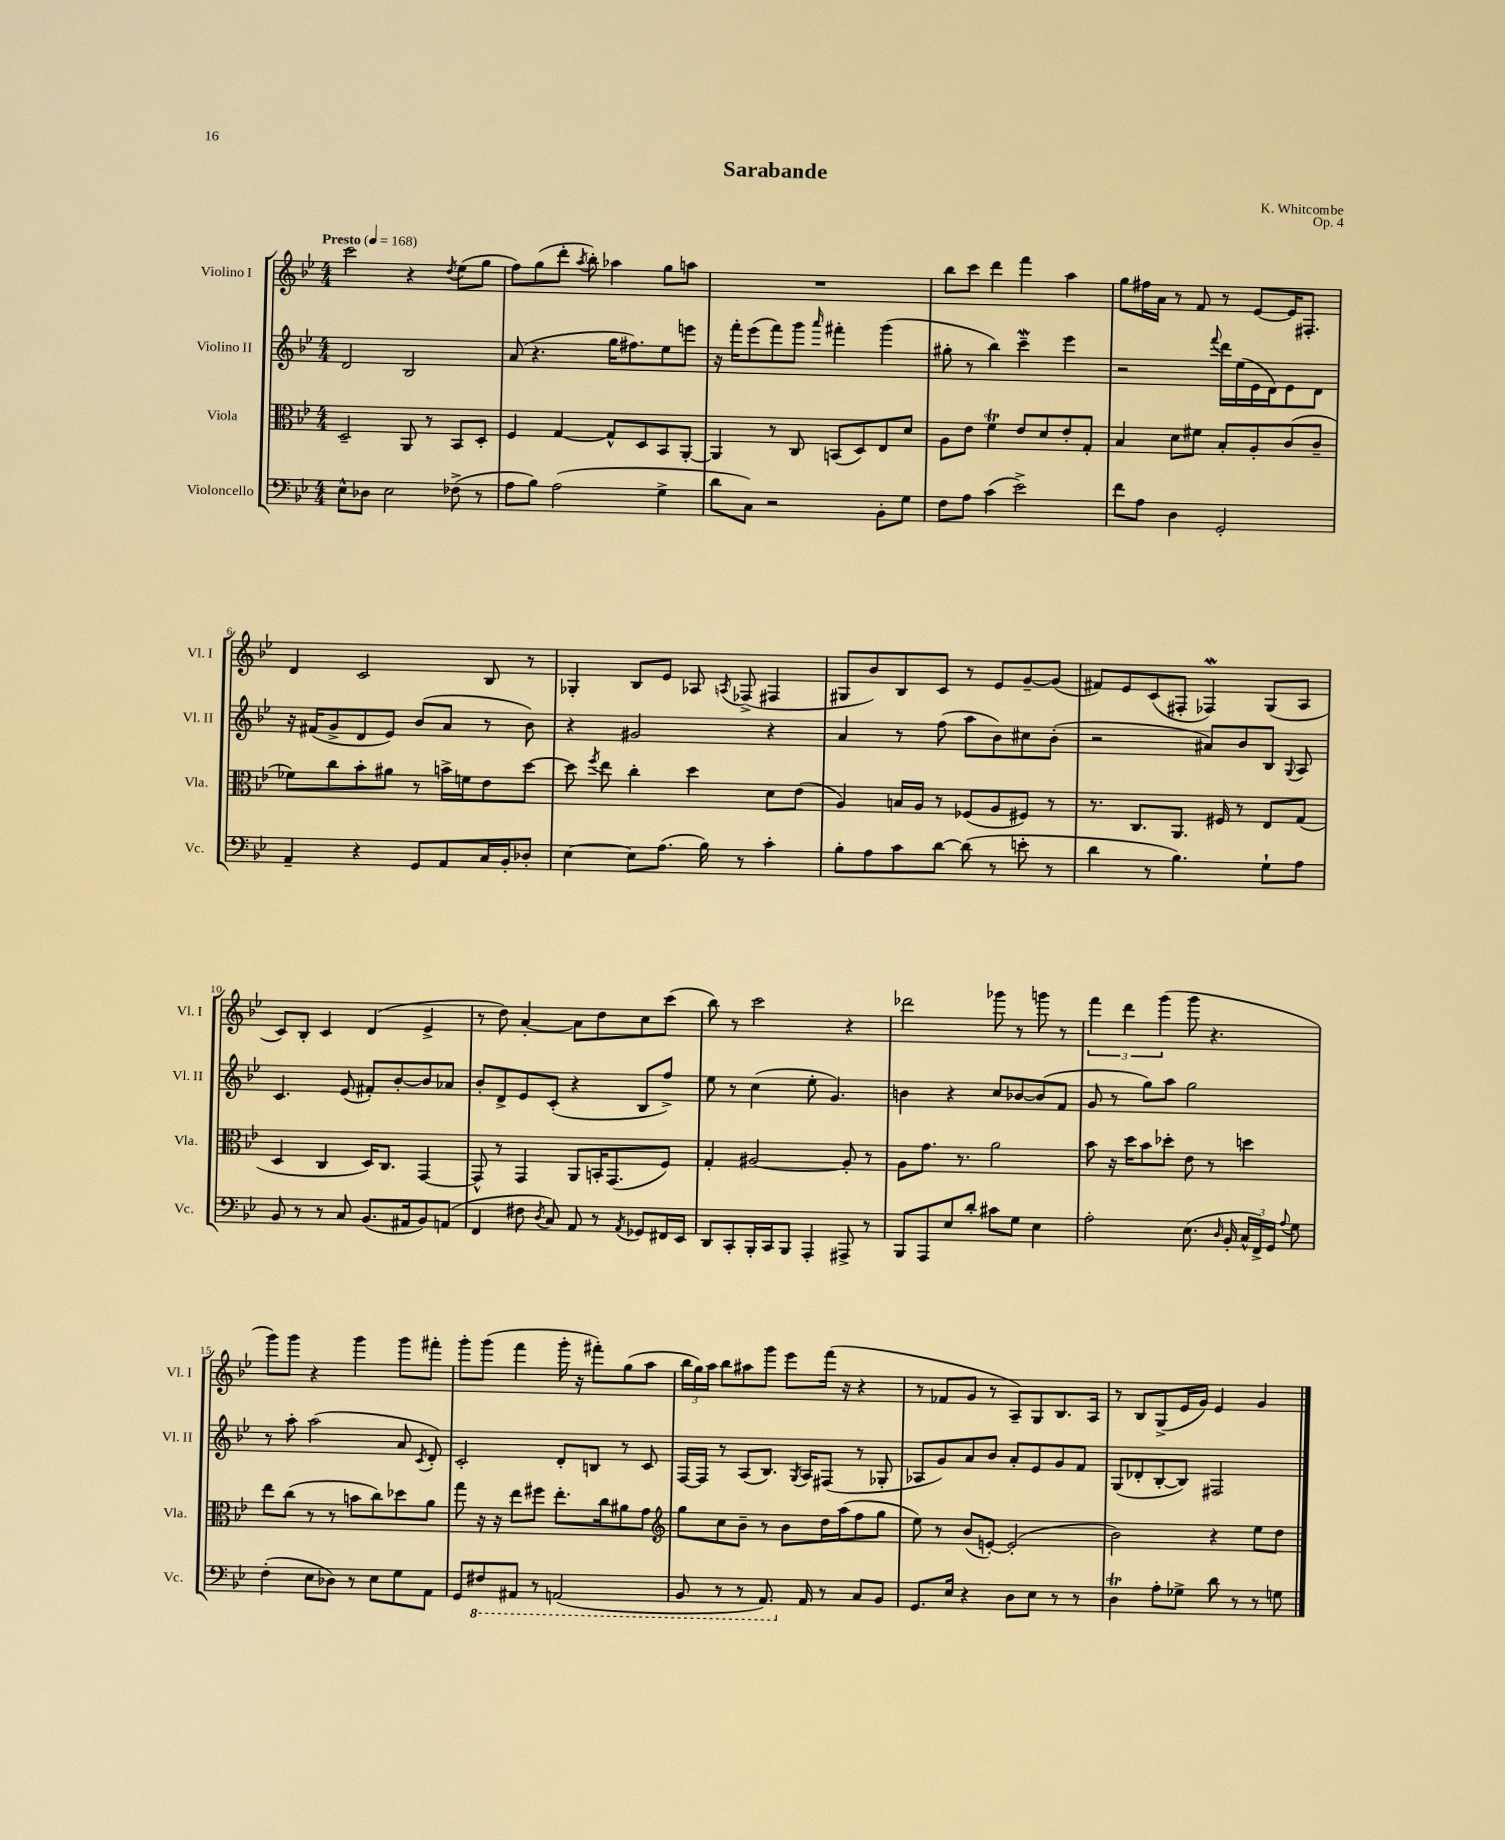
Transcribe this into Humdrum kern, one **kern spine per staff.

**kern	**kern	**kern	**kern
*staff4	*staff3	*staff2	*staff1
*clefF4	*clefC3	*clefG2	*clefG2
*k[b-e-]	*k[b-e-]	*k[b-e-]	*k[b-e-]
*M4/4	*M4/4	*M4/4	*M4/4
*MM168	*MM168	*MM168	*MM168
8E-^^	2D~	2d	2ccc
8D-	.	.	.
2E-	.	.	.
.	8AA	2B-	4r
.	8r	.	.
.	.	.	8qdd
(8F-^	8BB-	.	(8ee-
8r	8D'	.	8gg
=	=	=	=
8A	4F	(8a	8ff)
8B-)	.	4.r	(8gg
(2A	[4G	.	8ddd'
.	.	.	8qaa
.	.	.	8bb-')
.	8G^^]	16gg	4aa-
.	.	8.ff#)	.
.	8D	.	.
4G^	8BB-	8ee-	8gg
.	[8AA'	8eee	8aa
=	=	=	=
8d	4AA]	16r	1r
.	.	16fff'	.
8C)	.	(8eee-	.
2r	8r	8fff)	.
.	8C	8ggg	.
.	.	16qqaaa	.
.	(8BB	4fff#'	.
.	8D)	.	.
8BB-'	8E-	(4ggg	.
8G	8d	.	.
=	=	=	=
8F	8A	8gg#'	8bb-
8A	8e-	8r	8ccc
(4c	4f	4bb-)	4ddd
2e-^)	8e-	4ccc~	4fff
.	8d	.	.
.	8e-'	4eee-	4aa
.	8G'	.	.
=	=	=	=
8f	4B-	2r	8gg
8A	.	.	16ff#
.	.	.	16a
4D	8d	.	8r
.	8f#	.	8f
.	.	8qqfff	.
2GG'	8B-'	16ddd	8r
.	.	(16ee-	.
.	8A'	16e-	[8e-
.	.	16d)	.
.	(8c	8e-	16e-]
.	.	.	8.F#'
.	8c~	8d	.
=	=	=	=
4AA~	8f-)	16r	4d
.	.	(16f#	.
.	8cc	8g^	.
4r	8b-'	8d	2c
.	8a#	8e-)	.
8GG	8r	(8b-	.
8AA	16b^	8a	.
.	16f	.	.
16C	8e-	8r	8B-
16BB-'	.	.	.
8D-'	[8dd	8b-)	8r
=	=	=	=
[4E-	8dd]	4r	4G-'
.	8qff	.	.
.	8ee-	.	.
8E-]	4cc'	2g#	8B-
(8.A	.	.	8e-
.	4dd	.	8A-
16B-)	.	.	.
.	.	.	8qA
8r	.	.	(8F-^
4c'	8d	4r	4F#
.	(8e-	.	.
=	=	=	=
8B-'	4A)	4a	8G#
8A	.	.	8b-)
8c	16B	8r	8B-
.	16A	.	.
[8d	8r	(8ff	8c
(8d]	(8F-	8aa	8r
8r	8A	8b-)	8e-
8e'	8F#)	8cc#	[8g~
8r	8r	(8b-'	(8g]
=	=	=	=
4d	8.r	2r	8f#)
.	.	.	8e-
.	8.C	.	.
8r	.	.	(8c
4.B-)	8.AA	.	8F#'
.	.	8a#)	4F-)
.	16F#	.	.
.	8r	8b-	.
8G`	8E-	8B-	(8G
.	.	8qqG	.
8A	(8G	8A	8A
=	=	=	=
8BB-	4D	4.c	8c)
8r	.	.	8B-'
8r	4C	.	4c
8C	.	(8e-	.
(8.BB-	16D)	8f#')	(4d
.	8.C	.	.
.	.	[8b-'	.
16AA#	.	.	.
8BB-)	[4GG	8b-]	4e-^
(8AA	.	8a-	.
=	=	=	=
4FF	8GG^^]	8b-'	8r
.	8r	8d^	8dd)
8F#	4GG	8e-	[4a'
8qD	.	.	.
8C)	.	(8c'	.
8AA	8AA	4r	8a]
8r	16BB'	.	8dd
.	(8.GG	.	.
8qAA	.	.	.
8GG-	.	8B-	8cc
16FF#	8F)	8ff^)	(8ccc
16EE-	.	.	.
=	=	=	=
8DD	4G'	8ee-	8bb-)
8CC'	.	8r	8r
16BBB-'	[2A#	(4cc	2ccc
16CC	.	.	.
8BBB-	.	.	.
4AAA'	.	8ee-'	.
.	.	4.g)	.
8AAA#^	8A#']	.	4r
8r	8r	.	.
=	=	=	=
8BBB-	8A	4b	2ddd-
8AAA	8.g	.	.
8E-	.	4r	.
.	8.r	.	.
8d'	.	.	.
8c#	2a	8cc	8ggg-
8G	.	[8b-	8r
4E-	.	(8b-]	8ggg
.	.	8f	8r
=	=	=	=
2A'	8b-	8g	6fff
.	16r	8r	.
.	.	.	6ddd
.	16dd	.	.
.	8b-	8gg)	.
.	.	.	(6ggg
.	8dd-'	8aa	.
(8.E-	8e-	2gg	8ggg
.	8r	.	4.r
16qqD	.	.	.
16BB-'	.	.	.
24C^^	4dd	.	.
24FF^)	.	.	.
24GG	.	.	.
8qqA	.	.	.
8G	.	.	.
=	=	=	=
(4F'	8ee-	8r	8ggg)
.	(8cc	8aa'	8ggg
8E-	8r	(2aa	4r
8D-)	8r	.	.
8r	8b	.	4ggg
8E-	8cc)	.	.
8G	8dd-	8a	8ggg
.	.	8qc	.
8AA	8a	8d')	8fff#'
=	=	=	=
8GG	8gg	2c'	8ggg'
8FF#	16r	.	(8ggg
.	16r	.	.
8AAA#	8ee-	.	4fff
8r	8ff#	.	.
(2AAA	8.ee-'	8d'	16ggg'
.	.	.	16r
.	.	8B	8fff#')
.	16cc	.	.
.	8a#	8r	(8gg
.	8g	8c	8aa
=	=	=	=
*	*clefG2	*	*
8BBB-	8gg	[16F	24bb-
.	.	.	24gg)
.	.	16F]	.
.	.	.	24aa
8r	8cc	8r	8bb-
8r	8b-~	(8A	8aa#
8.AAA)	8r	8.B-)	8ggg
.	8b-	.	8eee-
.	.	8qG	.
16AA	.	16A	.
8r	16dd	(8F#	(16fff
.	(16aa	.	16r
8C	8ff	8r	4r
8BB-	8gg	8G-'	.
=	=	=	=
8.GG	8ee-)	8A-	8r
.	8r	8g)	8f-
16E-	.	.	.
4r	(8b-	8a	8g
.	[8e')	8b-	8r
8D	(2e']	8a'	8A~)
8E-	.	8e-	8G
8r	.	8g	8.B-
8r	.	8f	.
.	.	.	16A
=	=	=	=
4D	2b-)	(8G	8r
.	.	8d-'	8B-
8A'	.	[8B-'	(8G^
8G-^	.	8B-])	16e-
.	.	.	16g)
8d	4r	2F#	4e-
8r	.	.	.
8r	8ee-	.	4g
8G	8dd	.	.
==	==	==	==
*-	*-	*-	*-
